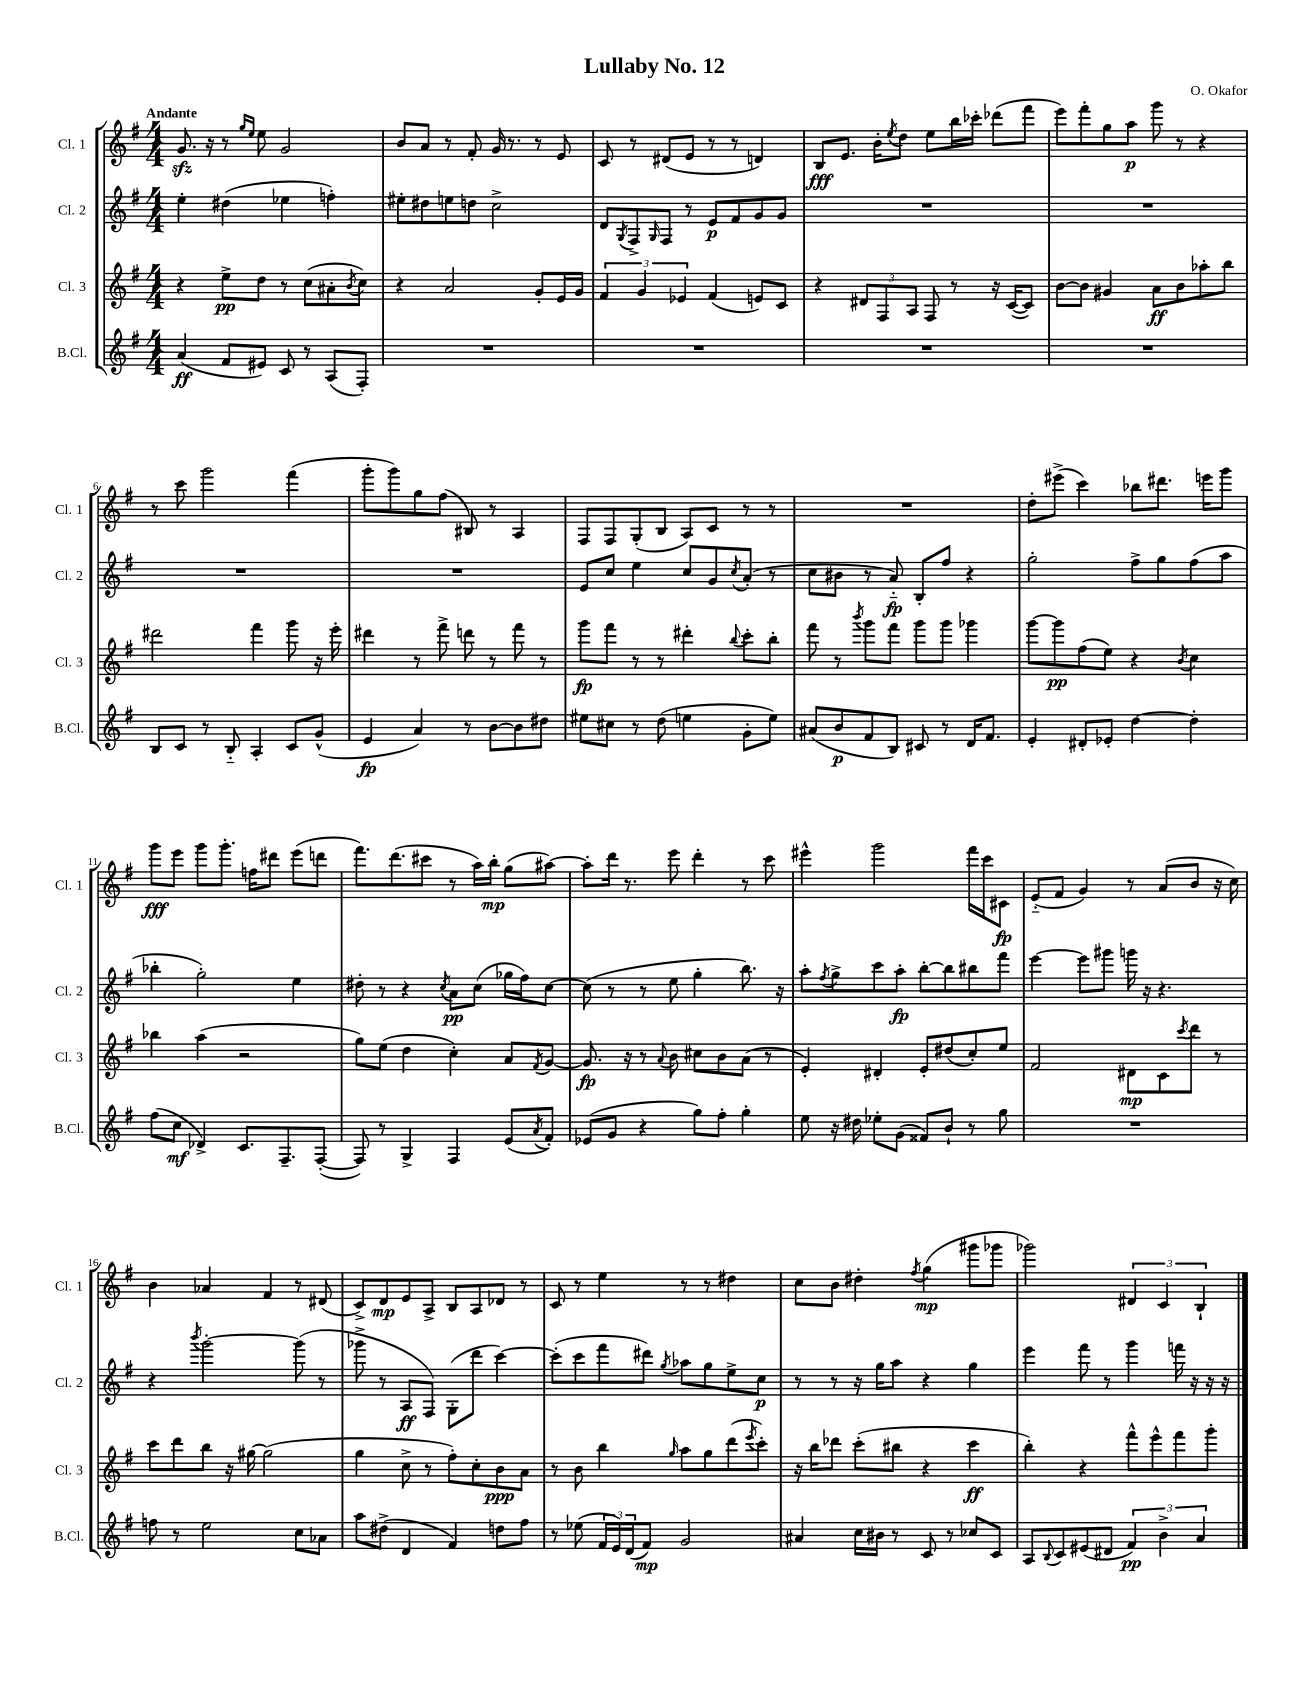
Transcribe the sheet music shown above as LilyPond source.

\header { title = "Lullaby No. 12" composer = "O. Okafor" }
<<
\new StaffGroup <<
\new Staff = "s0" \with { instrumentName = "Cl. 1" shortInstrumentName = "Cl. 1" } {
    \clef treble \key g \major \numericTimeSignature \time 4/4 \tempo "Andante"
    g'8.\sfz r16 r8 \grace { g''16 e''16 } e''8 g'2 |
    b'8 a'8 r8 fis'8-. g'16 r8. r8 e'8 |
    c'8 r8 dis'8( e'8 r8 r8 d'4) |
    b8\fff e'8. b'16-. \acciaccatura { e''8 } d''8 e''8 b''16 ces'''16-. des'''8( fis'''8 |
    e'''8) fis'''8-. g''8 a''8\p g'''8 r8 r4 |
    r8 c'''8 g'''2 fis'''4( |
    g'''8-. g'''8) g''8 fis''8( bis8) r8 a4 |
    fis8 fis8 g8-.( b8 a8) c'8 r8 r8 |
    R1 |
    d''8-. eis'''8->( c'''4) bes''8 dis'''8. e'''16 g'''8 |
    g'''8\fff e'''8 g'''8 g'''8.-. f''16 dis'''8 e'''8( d'''8 |
    fis'''8.) d'''8.( cis'''8 r8 a''16) b''16-.\mp g''8( ais''8~) |
    ais''8-. d'''16 r8. e'''8 d'''4-. r8 c'''8 |
    eis'''4-^ g'''2 fis'''16 c'''16 cis'8\fp |
    e'8-_( fis'8 g'4) r8 a'8( b'8 r16 c''16) |
    b'4 aes'4 fis'4 r8 dis'8( |
    c'8->) d'8\mp e'8 a8-> b8 a8 des'8 r8 |
    c'8 r8 e''4 r8 r8 dis''4 |
    c''8 b'8 dis''4-. \acciaccatura { fis''8 } g''4\mp( gis'''8 ges'''8 |
    ges'''2) \tuplet 3/2 { dis'4 c'4 b4-! } \bar "|." |
}
\new Staff = "s1" \with { instrumentName = "Cl. 2" shortInstrumentName = "Cl. 2" } {
    \clef treble \key g \major \numericTimeSignature \time 4/4
    e''4-. dis''4( ees''4 f''4-.) |
    eis''8-. dis''8 e''8 d''8 c''2-> |
    d'8 \acciaccatura { g8 } fis8-> \grace { g16 } fis8 r8 e'8\p fis'8 g'8 g'8 |
    R1 |
    R1 |
    R1 |
    R1 |
    e'8 c''8 e''4 c''8 g'8 \acciaccatura { c''8 } a'8-.( r8 |
    c''8 bis'8 r8 a'8-_\fp) b8-. fis''8 r4 |
    g''2-. fis''8-> g''8 fis''8( a''8 |
    bes''4-. g''2-.) e''4 |
    dis''8-. r8 r4 \acciaccatura { c''8 } a'8\pp c''8( ges''16 fis''16) c''8~ |
    c''8( r8 r8 e''8 g''4-. b''8.) r16 |
    a''8-. \acciaccatura { fis''8 } g''8-> c'''8 a''8-.\fp b''8~-. b''8 bis''8 fis'''8 |
    e'''4~ e'''8 gis'''8 g'''16 r16 r4. |
    r4 \acciaccatura { b'''8 } g'''2~-. g'''8( r8 |
    ges'''8-> r8 a8\ff fis8) g8-.( d'''8 c'''4~) |
    c'''8-.( c'''8 fis'''8 dis'''8) \acciaccatura { g''8 } aes''8 g''8 e''8-> c''8\p |
    r8 r8 r16 g''16 a''8 r4 g''4 |
    e'''4 fis'''8 r8 g'''4 f'''16 r16 r16 r16 \bar "|." |
}
\new Staff = "s2" \with { instrumentName = "Cl. 3" shortInstrumentName = "Cl. 3" } {
    \clef treble \key g \major \numericTimeSignature \time 4/4
    r4 e''8->\pp d''8 r8 c''8( ais'8-. \acciaccatura { b'8 } c''8) |
    r4 a'2 g'8-. e'16 g'16 |
    \tuplet 3/2 { fis'4 g'4 ees'4 } fis'4( e'8) c'8 |
    r4 \tuplet 3/2 { dis'8 fis8 a8 } fis8 r8 r16 c'16~( c'8) |
    b'8~ b'8 gis'4 a'8\ff b'8 aes''8-. b''8 |
    dis'''2 fis'''4 g'''8 r16 e'''16-. |
    dis'''4 r8 fis'''8-> d'''8 r8 fis'''8 r8 |
    g'''8\fp fis'''8 r8 r8 dis'''4-. \appoggiatura { b''8 } c'''8-. b''8-. |
    fis'''8 r8 \acciaccatura { b'''8 } g'''8 fis'''8 g'''8 g'''8 ges'''4 |
    g'''8~ g'''8\pp fis''8( e''8) r4 \acciaccatura { b'8 } c''4 |
    bes''4 a''4( r2 |
    g''8) e''8( d''4 c''4-.) a'8 \acciaccatura { fis'8 } g'8~ |
    g'8.\fp r16 r8 \appoggiatura { a'8 } b'8 cis''8 b'8 a'8( r8 |
    e'4-.) dis'4-. e'8-. dis''8( c''8-.) e''8 |
    fis'2 dis'8\mp c'8 \acciaccatura { c'''8 } d'''8 r8 |
    c'''8 d'''8 b''8 r16 gis''16~ gis''2( |
    g''4 c''8-> r8 fis''8-.) c''8-. b'8\ppp a'8 |
    r8 b'8 b''4 \grace { g''16 } a''8 g''8 d'''8( \acciaccatura { e'''8 } c'''8-.) |
    r16 b''16 des'''8 c'''8-.( bis''8 r4 c'''4\ff |
    b''4-.) r4 fis'''8-^ e'''8-^ fis'''8 g'''8-. \bar "|." |
}
\new Staff = "s3" \with { instrumentName = "B.Cl." shortInstrumentName = "B.Cl." } {
    \clef treble \key g \major \numericTimeSignature \time 4/4
    a'4\ff( fis'8 eis'8) c'8 r8 a8( fis8-.) |
    R1 |
    R1 |
    R1 |
    R1 |
    b8 c'8 r8 b8-_ a4-. c'8 g'8-^( |
    e'4\fp a'4) r8 b'8~ b'8 dis''8 |
    eis''8 cis''8 r8 d''8( e''4 g'8-. e''8) |
    ais'8( b'8\p fis'8 b8) cis'8 r8 d'16 fis'8. |
    e'4-. dis'8-. ees'8-. d''4~ d''4-. |
    fis''8( c''8\mf des'4->) c'8. fis8.-- fis8~-.( |
    fis8) r8 g4-> fis4 e'8( \acciaccatura { a'8 } fis'8-.) |
    ees'8( g'8 r4 g''8) fis''8-. g''4-. |
    e''8 r16 dis''16 ees''8-. g'8( fisis'8) b'8-! r8 g''8 |
    R1 |
    f''8 r8 e''2 c''8 aes'8 |
    a''8 dis''8->( d'4 fis'4) d''8 fis''8 |
    r8 ees''8( \tuplet 3/2 { fis'16 e'16) d'16( } fis'8\mp) g'2 |
    ais'4 c''16 bis'16 r8 c'8 r8 ces''8 c'8 |
    a8 \appoggiatura { b8 } c'8 eis'8( dis'8 \tuplet 3/2 { fis'4\pp) b'4-> a'4 } \bar "|." |
}
>>
>>
